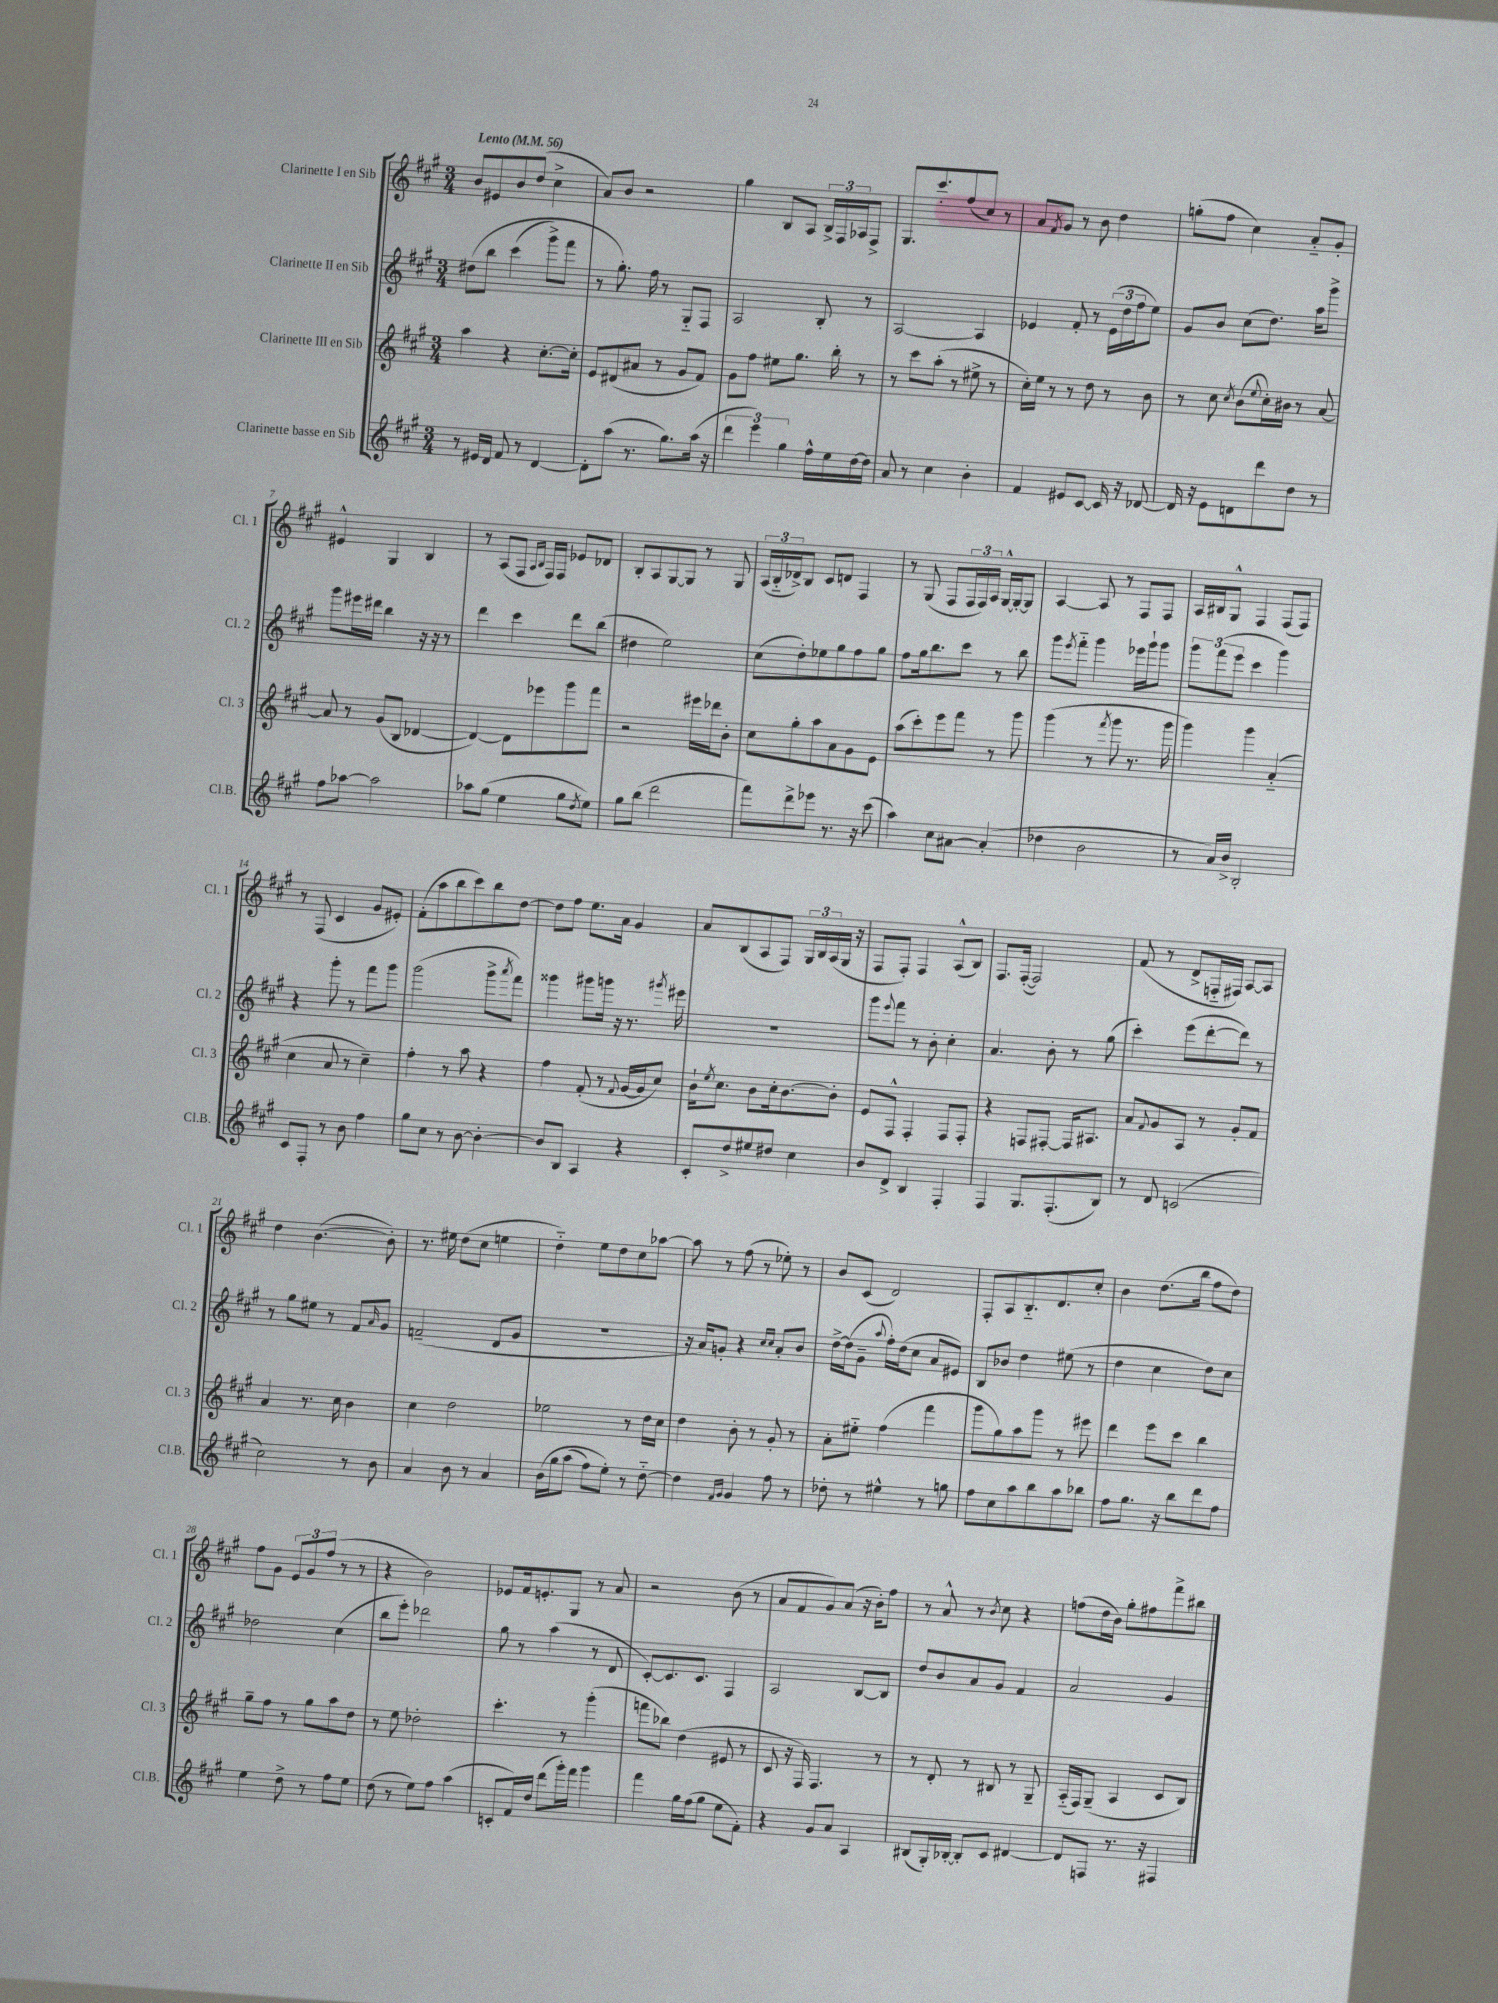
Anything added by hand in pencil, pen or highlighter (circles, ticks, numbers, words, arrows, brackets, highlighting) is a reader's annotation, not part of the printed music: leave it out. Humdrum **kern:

**kern	**kern	**kern	**kern
*staff4	*staff3	*staff2	*staff1
*clefG2	*clefG2	*clefG2	*clefG2
*k[f#c#g#]	*k[f#c#g#]	*k[f#c#g#]	*k[f#c#g#]
*M3/4	*M3/4	*M3/4	*M3/4
*MM56	*MM56	*MM56	*MM56
8r	4aa	&(8dd#	8b
16e#	.	8bb	8e#
16d	.	.	.
8f#	4r	(4ccc#	8b
8r	.	.	(8dd
[4d	[8.cc#'	8ggg#^)	4cc#^
.	.	8fff#	.
.	16cc#']	.	.
=	=	=	=
8d']	8e	8r	8a)
(8aa	(8d#	8.gg#'&)	8b
8.r	8a#	.	2r
.	.	16ff#	.
.	8r	8r	.
8.gg#)	.	.	.
.	8g#	8G#'~	.
(16aa	8f#)	8F#	.
16r	.	.	.
=	=	=	=
6ddd	8g#	2A	4gg#
.	8ff#	.	.
6eee)	.	.	.
.	8ee#	.	8B
6gg#	.	.	.
.	8.gg#	.	8A
16ff#^^	.	8B'	24B^
.	.	.	24F#
16ee	16bb'	.	.
.	.	.	24A-
[16dd	8r	8r	8F#^
16dd]	.	.	.
=	=	=	=
8a	8r	[2A	8.G#
8r	8ccc#	.	.
.	.	.	8.ccc#'
4cc#	(8aa'	.	.
.	8r	.	(8ff#
4b'	8ee#^	4A]	8cc#)
.	8r	.	8r
=	=	=	=
4f#	16cc#')	4e-	8a
.	16ee	.	.
.	.	.	8qf#
.	8r	.	8g#
8e#	8r	8f#'	8r
[8c#	8dd	8r	8b
16c#]	8r	(24e-	4dd
.	.	24dd	.
16r	.	.	.
.	.	24ff#	.
[8d-	8b	8ee)	.
=	=	=	=
16d-]	8r	8g#	(8gg'
16r	.	.	.
8e	8cc#	8b	8ff#
.	8qcc#	.	.
8d	(8b	(8cc#	4cc#)
.	8qqee	.	.
8ddd	16cc#')	8.dd)	.
.	16b#	.	.
8dd	8r	.	8a'~
.	.	16aa	.
8r	[8a	8ggg#^	8g#'
=	=	=	=
8ff#	8a]	8ggg#	4e#^^
[8aa-	8r	16eee#	.
.	.	16ddd#	.
2aa-]	(8g#	4bb	4G#
.	8B	.	.
.	[4d-	16r	4B
.	.	16r	.
.	.	8r	.
=	=	=	=
8aa-	4d-_)	4ddd	8r
(8gg#	.	.	(8A
4ee	8d-]	4ccc#	8F#
.	.	.	16qqA
.	.	.	16qqB
.	8eee-	.	16F#)
.	.	.	16F#
8gg#	8ggg#	8ddd	8e-
8qdd	.	.	.
8ee)	8fff#	(8bb	8d-
=	=	=	=
8gg#	2r	4dd#	8B'
(8bb	.	.	8A
2ddd	.	2ee)	[8G#
.	.	.	8G#]
.	16eee#	.	8r
.	16ddd-	.	.
.	8b'	.	8G#
=	=	=	=
8fff#)	8cc#	(8cc#	(24A
.	.	.	24B'~
.	.	.	24d-^)
8ddd^	8gg#'	8dd')	8B
8eee-	8aa	8ee-	8c#
8.r	8a	8gg#	8d
.	8g#	8ff#	4F#
16r	.	.	.
(8ccc#	8e	8gg#	.
=	=	=	=
4aa)	(8aa	8ff#	8r
.	8ccc#')	16gg#	(8G#
.	.	8.bb	.
8cc#	8eee	.	8F#
[8a#	8fff#	8ccc#	24F#
.	.	.	24F#)
.	.	.	24A
(4a#']	8r	8r	[16G#^^
.	.	.	16G#'_
.	8ggg#	8bb	8G#]
=	=	=	=
4dd-	(4ggg#	8ggg#	[4A
.	.	8qeee	.
.	.	8fff#'~	.
2b	8r	4ggg#	8A]
.	8qfff#	.	.
.	8ggg#	.	8r
.	8.r	16eee-	8F#
.	.	16ggg#`	.
.	.	8ggg#	8F#
.	16ggg#	.	.
=	=	=	=
8r	4ggg#)	12ggg#	16A
.	.	.	16B#
.	.	(12fff#	.
16a)	.	.	8G#^^
.	.	12eee	.
16b^	.	.	.
2B'	4ggg#	4ccc#	4F#
.	(4a'~	4ggg#)	(8F#
.	.	.	8F#)
=	=	=	=
8c#	4cc#	4r	8r
8F#'	.	.	(8F#
8r	8a	8ggg#'	4c#
8b	8r	8r	.
4ff#	4cc#~)	8fff#	8g#
.	.	8ggg#	8e#')
=	=	=	=
8gg#	4ff#'	(2ggg#	(8f#'
8cc#	.	.	8aa
8r	8r	.	8bb
[8b	8aa	.	8ccc#)
4b'_	4r	8ggg#^	8bb
.	.	8qaaa	.
.	.	8fff#)	[8dd
=	=	=	=
8b]	4ff#	4ggg##	8dd]
8B	.	.	8ff#
4A	(8f#'	8ggg#	8.ee
.	8r	16ggg	.
.	.	16r	16a
.	8qqf#	.	.
4r	[16g#	8.r	4g#
.	16g#]	.	.
.	8cc#)	.	.
.	.	8qggg#	.
.	.	16eee#	.
=	=	=	=
8c#'	16b`	2.r	8a
.	8qee	.	.
.	8.cc#	.	.
8dd^	.	.	(8B
8ee#	8b	.	8A
8dd#	16cc#'	.	8F#)
.	[8.b	.	.
4cc#	.	.	24G#
.	.	.	24B
.	.	.	(24A
.	8b']	.	16G#
.	.	.	16r
=	=	=	=
8b	8e	8ggg#	8F#
.	.	8qqeee	.
8d^	8F#^^	8fff#	8F#')
4B	4F#'	8r	4F#
.	.	8b'	.
4F#'	8F#	4cc#'	(8A^^
.	8F#'	.	8B)
=	=	=	=
4F#	4r	4.a	8.F#
.	.	.	([16F#'
8.G#	8F	.	2F#])
.	[8F#'	8b'	.
(8.F#'	.	.	.
.	16F#]	8r	.
.	8.A#	.	.
8B)	.	(8gg#	.
=	=	=	=
8r	8a	4ccc#')	(8f#
.	8qqf#	.	.
8d	8g#	.	8r
(2c	8A	(8eee	8d^
.	8r	[8ddd'	16F'~
.	.	.	16F#)
.	8g#'	8ddd])	[8A
.	8f#	8r	8A]
=	=	=	=
2cc#)	4a	8r	4dd
.	.	8gg#	.
.	8.r	8ee#	([4.b
.	.	8r	.
.	16cc#	.	.
8r	4b	8f#	.
.	.	16qqa	.
8b	.	8g#	8b'])
=	=	=	=
4a	4cc#	(2f~	8.r
.	.	.	16ee#
8b	2dd	.	(8dd
8r	.	.	8cc#
4a	.	8d	4ee
.	.	8g#	.
=	=	=	=
&(16b	2ee-	2.r	4dd'~)
16gg#	.	.	.
(8aa	.	.	.
8ff#)	.	.	8ee
8ee'&)	.	.	8dd
8r	8r	.	8cc#
[8dd'~	16dd	.	[8aa-
.	16cc#	.	.
=	=	=	=
4dd]	4dd	16r	8aa-]
.	.	16a)	.
.	.	8g'	8r
16qqf#	.	.	.
16qqg#	.	.	.
4g#	8b'	4r	(8ff#
.	8r	.	8r
.	.	16qqcc#	.
.	.	16qqcc#	.
8ff#	8g#'	8a'	8ee-')
8r	8r	8b	8r
=	=	=	=
8dd-'	8a'	[16dd^	8b
.	.	(16dd]	.
8r	8ee#'~	8g#~	(8c#
.	.	8qqaa	.
4ee#^^	(4ff#	16ff#')	2d)
.	.	(16dd	.
.	.	8cc#	.
8r	4fff#	8a	.
8gg	.	8e#)	.
=	=	=	=
8ff#	8ggg#	8B	8F#'
8cc#	8gg#)	8b-	8A
8aa	8aa	4dd	8.B'~
8bb	8ggg#	.	.
.	.	.	8.d
8aa	8r	(8ee#	.
8bb-	8eee#	8r	8cc#'
=	=	=	=
8ff#	4ddd	4dd	4b
8.gg#	.	.	.
.	8eee	4cc#	(8.dd
16r	.	.	.
8bb	8ccc#	.	.
.	.	.	16bb
8ddd	4bb	8dd)	8ff#
8ff#	.	8cc#	8dd)
=	=	=	=
4ee	8gg#~	2dd-	8ff#
.	8ff#	.	8g#
8dd^	8r	.	12e
.	.	.	12g#
8r	8gg#	.	.
.	.	.	(12ff#
8ff#	8aa	(4cc#	8r
8ee	8dd	.	8r
=	=	=	=
(8dd	8r	8bb	4r
8r	8ee	8eee')	.
8ee)	2dd-'	2ddd-	2b)
8ff#	.	.	.
(4aa	.	.	.
=	=	=	=
8c'	4.ccc#'	8gg#	8e-
16f#)	.	8r	16f#
16dd	.	.	8.e'
(8ddd	.	(4aa	.
16ggg#')	8r	.	8G#
16fff#	.	.	.
4ggg#	(4ggg#'	8r	8r
.	.	8d	8a
=	=	=	=
4fff#	8fff	[8c#')	2r
.	8bb-)	8.c#]	.
16gg#	(4dd	.	.
(16ff#	.	8.c#	.
8gg#	.	.	.
8ee	8e#	4F#	(8b
8f#')	8r	.	8r
=	=	=	=
4r	8c#	2A	8a
.	16r	.	8f#
.	16F#)	.	.
8g#	4.F#	.	8g#)
8a	.	.	(8a
4A	.	[8B	16r
.	.	.	16b')
.	8r	8B]	8ff#
=	=	=	=
(8B#	8r	8dd	8r
16G#')	8d'	8b	8a^^
[16B-'	.	.	.
8B-']	8r	8a	8r
.	.	.	8qb
8c#	8B#	8g#	8cc#
[4d#	8r	4f#	4r
.	8G#~	.	.
=	=	=	=
8d#]	(16A'~	2a	(8ff
.	16F#)	.	.
8F	(8G#~	.	16dd
.	.	.	16b)
8.r	4A	.	8gg#'
.	.	.	8ff#
16r	.	.	.
4F#	8c#	4g#	8fff#^
.	8B)	.	8bb#
==	==	==	==
*-	*-	*-	*-
